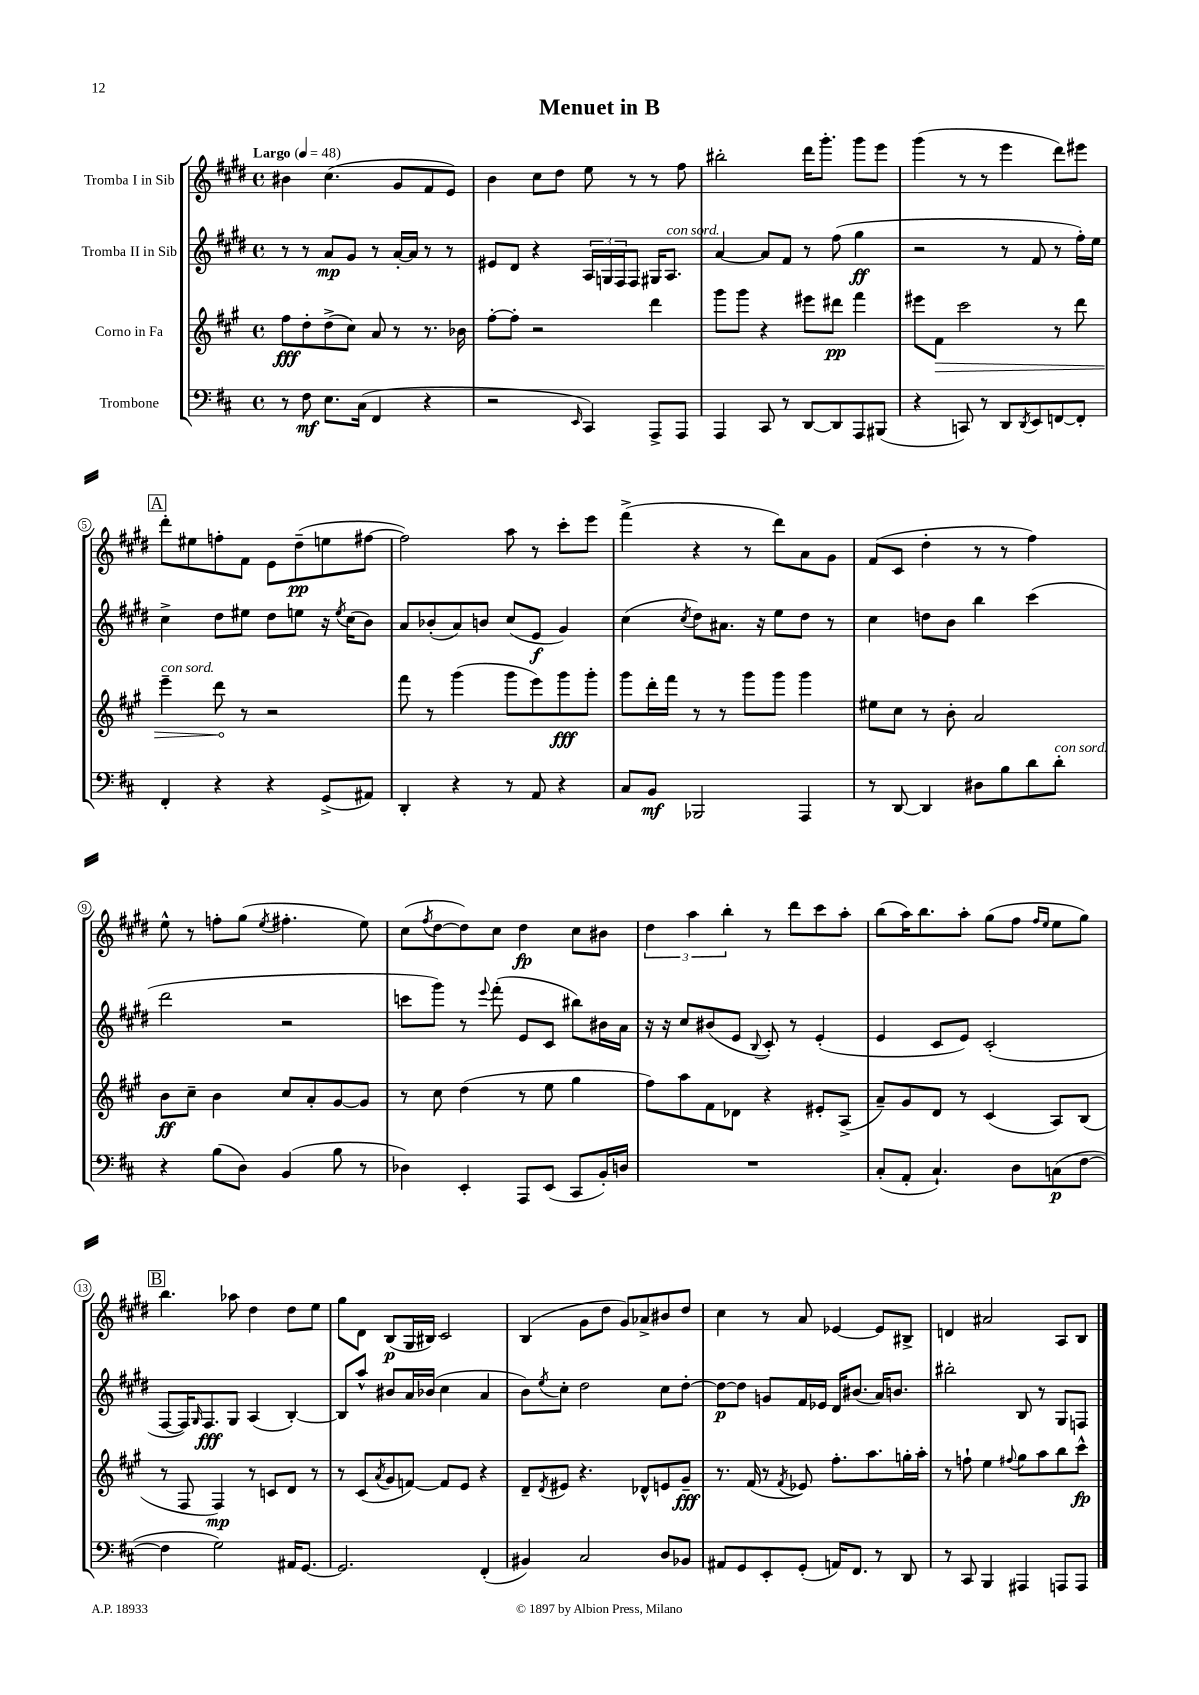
\header { title = "Menuet in B" }
<<
\new StaffGroup <<
\new Staff = "s0" \with { instrumentName = "Tromba I in Sib" } {
    \clef treble \key e \major \defaultTimeSignature \time 4/4 \tempo "Largo" 4 = 48
    bis'4 cis''4.( gis'8 fis'8 e'8) |
    b'4 cis''8 dis''8 e''8 r8 r8 fis''8 |
    bis''2-. dis'''16 gis'''8.-. gis'''8 e'''8 |
    gis'''4( r8 r8 e'''4 dis'''8) eis'''8 |
    \mark \markup { \box "A" } dis'''8-. eis''8 f''8-. fis'8 e'8 dis''8--\pp( e''8 fis''8~ |
    fis''2) a''8 r8 cis'''8-. e'''8 |
    fis'''4->( r4 r8 dis'''8) a'8 gis'8 |
    fis'8( cis'8 dis''4-. r8 r8 fis''4) |
    e''8-^ r8 f''8-. gis''8( \acciaccatura { e''8 } fis''4.-. e''8) |
    cis''8( \acciaccatura { fis''8 } dis''8~ dis''8) cis''8 dis''4\fp cis''8 bis'8 |
    \tuplet 3/2 { dis''4 a''4 b''4-. } r8 dis'''8 cis'''8 a''8-. |
    b''8( a''16) b''8. a''8-. gis''8( fis''8 \grace { fis''16 e''16 } e''8 gis''8) |
    \mark \markup { \box "B" } b''4. aes''8 dis''4 dis''8 e''8 |
    gis''8 dis'8 b8\p( gis16 bis16) cis'2 |
    b4( gis'8 dis''8 gis'8) aes'8-> bis'8 dis''8 |
    cis''4 r8 a'8 ees'4~ ees'8 bis8-> |
    d'4 ais'2 a8 b8 \bar "|." |
}
\new Staff = "s1" \with { instrumentName = "Tromba II in Sib" } {
    \clef treble \key e \major \defaultTimeSignature \time 4/4
    r8 r8 a'8\mp gis'8 r8 a'16~-. a'16 r8 r8 |
    eis'8 dis'8 r4 \tuplet 3/2 { a16 g16 fis16 } fis8 gis16 a8.^\markup { \italic "con sord." } |
    a'4~ a'8 fis'8 r8 fis''8( gis''4\ff |
    r2 r8 fis'8 r8 fis''16-.) e''16 |
    \mark \markup { \box "A" } cis''4-> dis''8 eis''8 dis''8 e''8 r16 \acciaccatura { e''8 } cis''16( b'8) |
    a'8 bes'8-.( a'8) b'8 cis''8( e'8\f gis'4) |
    cis''4( \acciaccatura { cis''8 } dis''8) ais'8. r16 e''8 dis''8 r8 |
    cis''4 d''8 b'8 b''4 cis'''4( |
    dis'''2 r2 |
    c'''8 gis'''8) r8 \appoggiatura { e'''8 } fis'''8-.( e'8 cis'8 bis''8) bis'16 a'16 |
    r16 r16 cis''8 bis'8( e'8 \appoggiatura { b8 } cis'8-.) r8 e'4-.( |
    e'4 cis'8 e'8) cis'2-.( |
    \mark \markup { \box "B" } fis8~ fis16) \grace { gis16 } fis8.\fff gis8 a4( b4~-.) |
    b8 a''8-^ bis'8 a'16 bes'16( cis''4 a'4 |
    b'8) \acciaccatura { e''8 } cis''8-. dis''2 cis''8 dis''8~-. |
    dis''8~\p dis''8 g'8 fis'16 ees'16 dis'16 bis'8.( a'16) b'8. |
    bis''2-. b8 r8 gis8 f8 \bar "|." |
}
\new Staff = "s2" \with { instrumentName = "Corno in Fa" } {
    \clef treble \key a \major \defaultTimeSignature \time 4/4
    fis''8\fff d''8-. d''8->( cis''8) a'8 r8 r8. bes'16 |
    fis''8~-. fis''8-. r2 d'''4 |
    gis'''8 gis'''8 r4 eis'''8 dis'''8\pp fis'''4 |
    eis'''8 \once \override Hairpin.circled-tip = ##t fis'8\> cis'''2 r8 d'''8 |
    \mark \markup { \box "A" } e'''4--^\markup { \italic "con sord." } d'''8\! r8 r2 |
    fis'''8 r8 gis'''4( gis'''8 e'''8) gis'''8\fff gis'''8-. |
    gis'''8 d'''16-. fis'''16 r8 r8 gis'''8 gis'''8 gis'''4 |
    eis''8 cis''8 r8 b'8-. a'2 |
    b'8\ff cis''8-- b'4 cis''8 a'8-. gis'8~ gis'8 |
    r8 cis''8 d''4( r8 e''8 gis''4 |
    fis''8) a''8 fis'8 des'8 r4 eis'8-. a8->( |
    a'8--) gis'8 d'8 r8 cis'4( a8) b8( |
    \mark \markup { \box "B" } r8 fis8 fis4\mp) r8 c'8 d'8 r8 |
    r8 cis'8( \acciaccatura { a'8 } gis'8 f'8~) f'8 e'8 r4 |
    d'8-- \acciaccatura { d'8 } eis'8 r4. des'8-^ e'8 gis'8--\fff |
    r8. fis'16( r8 \acciaccatura { fis'8 } ees'8) fis''8.-. a''8. g''16-. a''16-. |
    r8 f''8-! e''4 \appoggiatura { fis''8 } gis''8 a''8 b''8 cis'''8-^\fp \bar "|." |
}
\new Staff = "s3" \with { instrumentName = "Trombone" } {
    \clef bass \key d \major \defaultTimeSignature \time 4/4
    r8 fis8\mf e8. cis16( fis,4 r4 |
    r2 \grace { e,16 } cis,4) a,,8-> a,,8 |
    a,,4 cis,8 r8 d,8~ d,8 a,,8 bis,,8( |
    r4 c,8) r8 d,8 \acciaccatura { d,8 } e,8 f,8~ f,8-. |
    \mark \markup { \box "A" } fis,4-. r4 r4 g,8->( ais,8) |
    d,4-. r4 r8 a,8 r4 |
    cis8 b,8\mf bes,,2 a,,4 |
    r8 d,8~ d,4 dis8 b8 d'8 d'8-.^\markup { \italic "con sord." } |
    r4 b8( d8) b,4( b8 r8 |
    des4) e,4-. a,,8 e,8( cis,8 b,16-.) d16 |
    R1 |
    cis8-.( a,8-. cis4.-!) d8 c8\p( fis8~ |
    \mark \markup { \box "B" } fis4 g2) ais,16 g,8.~ |
    g,2. fis,4-.( |
    bis,4) cis2 d8 bes,8 |
    ais,8 g,8 e,8-. g,8-.( a,16) fis,8. r8 d,8 |
    r8 cis,8 b,,4 ais,,4 a,,8 a,,8 \bar "|." |
}
>>
>>
\layout { \context { \Score \override BarNumber.stencil = #(make-stencil-circler 0.1 0.3 ly:text-interface::print) } }
